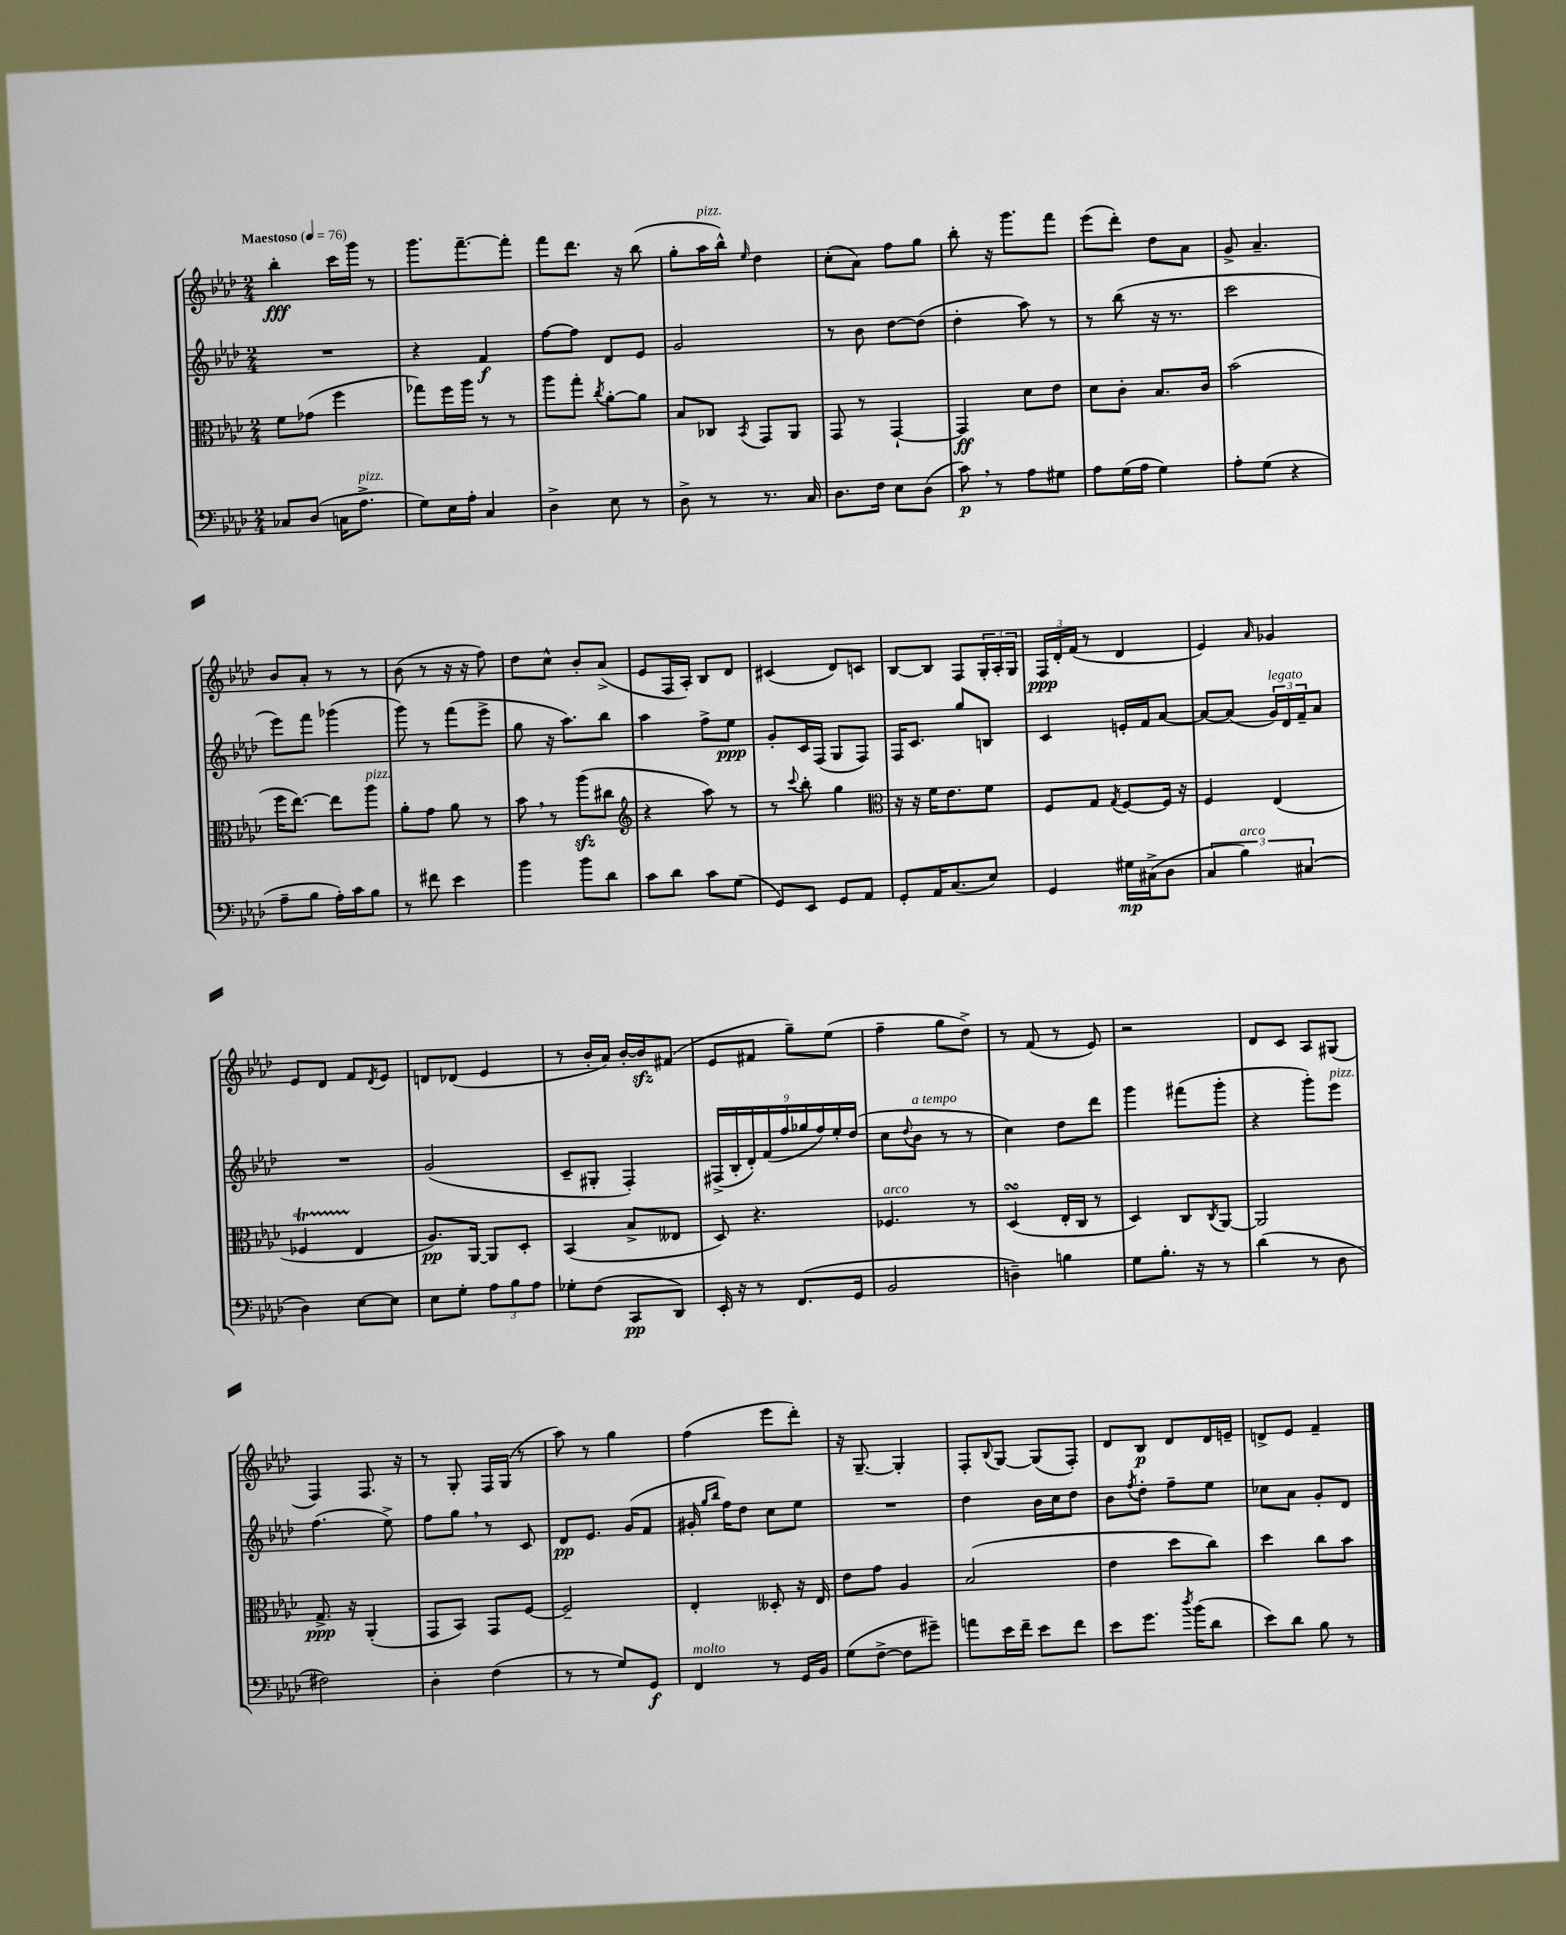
<<
\new StaffGroup <<
\new Staff = "s0" {
    \clef treble \key aes \major \numericTimeSignature \time 2/4 \tempo "Maestoso" 4 = 76
    bes''4-.\fff c'''16 g'''16 r8 |
    g'''8. f'''8.~-- f'''8-. |
    f'''8 des'''8. r16 bes''8( |
    g''8-. aes''16^\markup { \italic "pizz." } bes''16-^) \grace { ees''16 } des''4 |
    c''8-.( aes'8) f''8 g''8 |
    bes''8-. r16 g'''8. f'''8 |
    ees'''8( des'''8-.) des''8 aes'8 |
    g'8-> aes'4.-- |
    bes'8 aes'8-. r8 r8 |
    bes'8( r8 r16 r16 f''8) |
    des''8 c''8-^ bes'8-. aes'8->( |
    ees'8 f16 aes16-.) bes8 des'8 |
    cis'4( des'8) c'8 |
    bes8~ bes8 f8 \tuplet 3/2 { g16-. aes16-. g16 } |
    \tuplet 3/2 { f16\ppp des'16-. f'16( } r8 des'4 |
    ees'4) \grace { aes'16 } ges'4 |
    ees'8 des'8 f'8 \acciaccatura { des'8 } ees'8 |
    d'8 des'8( ees'4 |
    r8 bes'16-. aes'16) bes'16~-. bes'16\sfz fis'8( |
    ees'8 fis'8 g''8--) ees''8( |
    f''4-- g''8 des''8->) |
    r8 f'8( r8 ees'8) |
    r2 |
    des'8 c'8 aes8 gis8( |
    f4) f8. r16 |
    r8 g8-. f16 g16( r8 |
    aes''8) r8 g''4 |
    f''4( ees'''8 des'''8-.) |
    r16 g8.~-- g4-. |
    f8-. \appoggiatura { bes8 } g8~ g8( f8-.) |
    des'8 bes8\p des'8 des'16 e'16-- |
    d'8-> ees'8 f'4-- \bar "|." |
}
\new Staff = "s1" {
    \clef treble \key aes \major \numericTimeSignature \time 2/4
    R2 |
    r4 f'4\f |
    f''8~ f''8 des'8 ees'8 |
    g'2 |
    r8 bes'8 des''8~ des''8( |
    des''4-. aes''8) r8 |
    r8 bes''8( r16 r8. |
    c'''2 |
    ees'''8) f'''8 ges'''4( |
    g'''8) r8 f'''8( ees'''8-> |
    g''8 r16 aes''8.) bes''8 |
    aes''4 f''8-> ees''8\ppp |
    g'8-. c'16 f16( g8 f8) |
    f16 c'8. g''8 b8 |
    c'4 e'16-. f'16 aes'8~ |
    aes'8~ aes'8( \tuplet 3/2 { g'16^\markup { \italic "legato" }) des'16 f'16-- } aes'8 |
    R2 |
    g'2( |
    c'8-- gis8-. f4-.) |
    \tuplet 9/8 { fis16->( bes16-. des'16-.) f'16( f''16 ges''16 f''16) ees''16-. des''16( } |
    c''8 \appoggiatura { des''8 } bes'8^\markup { \italic "a tempo" } r8 r8 |
    c''4) des''8 des'''8 |
    g'''4 fis'''8( g'''8-. |
    r4 g'''8-.) ees'''8^\markup { \italic "pizz." } |
    f''4.( ees''8->) |
    f''8 g''8 \breathe r8 c'8 |
    des'8\pp ees'8. g'16( f'8 |
    gis'16-. \grace { g''16 bes''16 } f''16) des''8 c''8 ees''8 |
    R2 |
    des''4 bes'16 c''16 des''8 |
    bes'8 \acciaccatura { f''8 } des''8-. f''8-- ees''8 |
    ces''8 aes'8 g'8-. des'8 \bar "|." |
}
\new Staff = "s2" {
    \clef alto \key aes \major \numericTimeSignature \time 2/4
    f'8 ges'8( f''4 |
    ges''8) f''16 aes''16 r8 r8 |
    aes''8 g''8-. \acciaccatura { c''8 } aes'8~-. aes'8 |
    bes8 ces8 \acciaccatura { bes,8 } g,8 aes,8 |
    g,8 r8 g,4~-! |
    g,4\ff des'8 ees'8 |
    des'8 c'8-. bes8. c'16 |
    bes'2( |
    f''16 ees''8.~) ees''8 aes''8^\markup { \italic "pizz." } |
    aes'8-. g'8 aes'8 r8 |
    bes'8 \breathe r8 aes''8\sfz( cis''8 |
    \clef treble r4 aes''8) r8 |
    r8 \appoggiatura { c'''8 } bes''8-. g''4 |
    \clef alto r16 r16 f'16 ees'8. f'8 |
    f8 g8 \acciaccatura { g8 } f8~ f16 r16 |
    f4 ees4( |
    fes4\startTrillSpan ees4\stopTrillSpan |
    aes8.\pp) aes,16~ aes,8 des8-. |
    bes,4( bes8-> eeses8 |
    des8) r4. |
    fes4.^\markup { \italic "arco" } r8 |
    des4\turn( ees16-. c16 r8 |
    des4) c8 \acciaccatura { c8 } aes,8~ |
    aes,2 |
    g8.->\ppp r16 aes,4-.( |
    g,8 bes,8) g,8 f8~ |
    f2-- |
    ees4-. deses8-. r16 ees16 |
    ees'8 g'8 aes4 |
    bes2( |
    ees'4 des''8 c''8) |
    des''4 c''8 bes'8 \bar "|." |
}
\new Staff = "s3" {
    \clef bass \key aes \major \numericTimeSignature \time 2/4
    ces8 des8( c16 aes8.->^\markup { \italic "pizz." } |
    g8) ees16 aes16-. c4 |
    des4-> ees8 r8 |
    des8-> r8 r8. c16 |
    des8. f16 ees8 des8( |
    c'8\p) \breathe r8 aes8 gis8 |
    aes8 g16( aes16 g4) |
    aes8-. g8( r4 |
    aes8-- bes8 aes16-.) c'16 bes8 |
    r8 fis'8 ees'4 |
    bes'4 bes'8 des'8 |
    c'8 des'8 c'8 g8( |
    g,8) ees,8 g,8 aes,8 |
    g,8-. aes,16 c8.( ees8) |
    g,4 gis16\mp cis16->( des8 |
    \tuplet 3/2 { c4 bes4^\markup { \italic "arco" }) cis4( } |
    des4) ees8~ ees8 |
    ees8 g8-. \tuplet 3/2 { aes8 bes8 aes8 } |
    ges8-. f8( c,8\pp des,8) |
    ees,16-. r16 r8 f,8.( g,16 |
    bes,2 |
    d4--) b4 |
    g8 bes8.-. r16 r8 |
    des'4( r8 des8 |
    fis2) |
    des4-. f4( |
    r8 r8 g8) g,8\f |
    f,4^\markup { \italic "molto" } r8 g,16 bes,16 |
    g8( f8~-> f8 gis'8--) |
    a'8 ees'16 f'16-- ees'8 f'8 |
    ees'8 g'8. \acciaccatura { des''8 } bes'16( des'8 |
    ees'8) des'8 bes8 r8 \bar "|." |
}
>>
>>
\layout { \context { \Score \remove "Bar_number_engraver" } }
